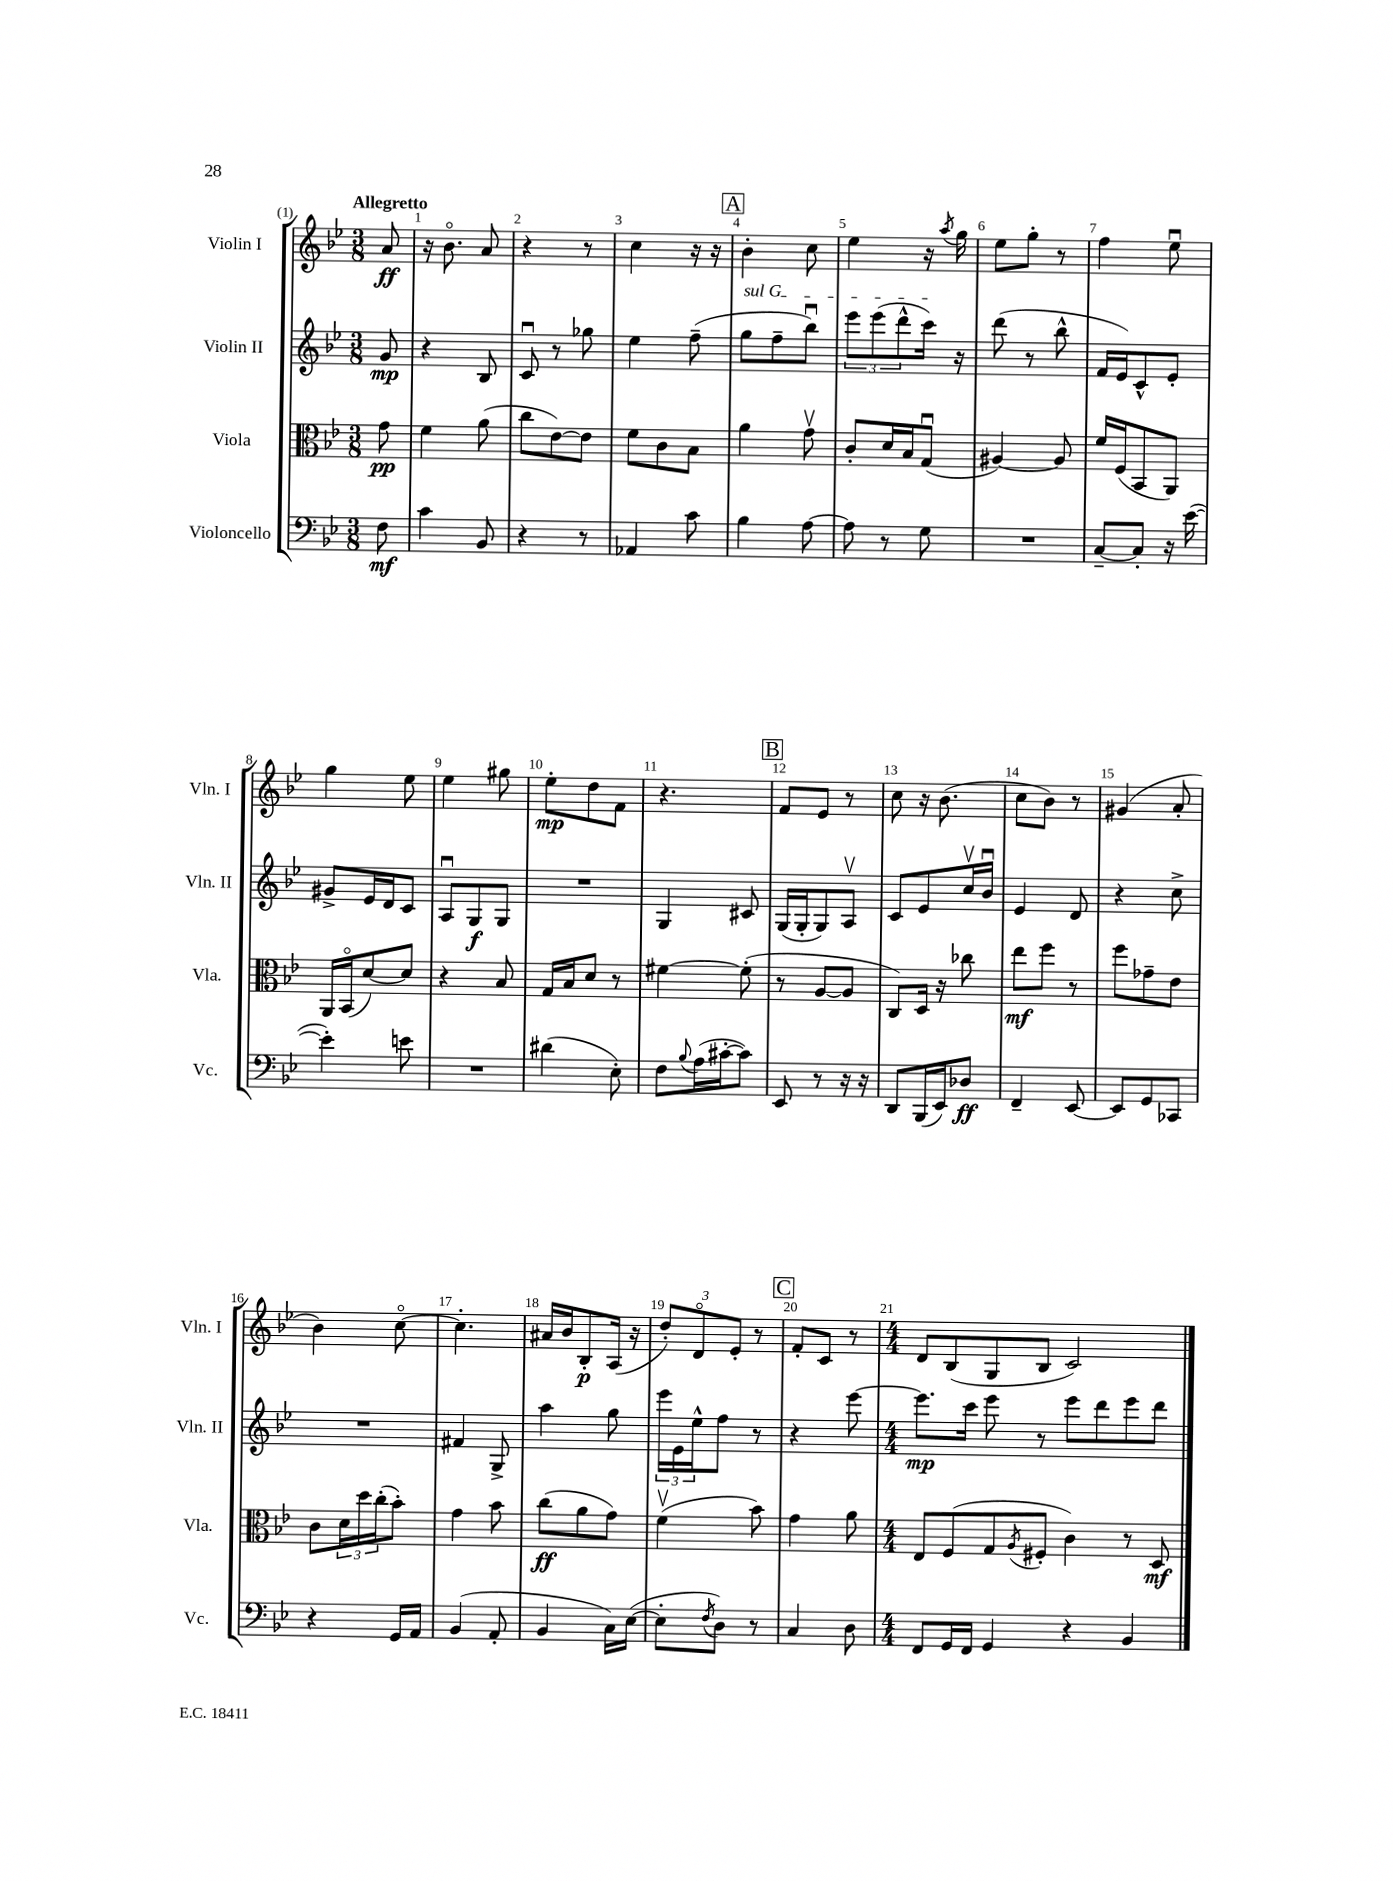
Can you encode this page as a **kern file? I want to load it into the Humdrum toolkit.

**kern	**kern	**kern	**kern
*staff4	*staff3	*staff2	*staff1
*clefF4	*clefC3	*clefG2	*clefG2
*k[b-e-]	*k[b-e-]	*k[b-e-]	*k[b-e-]
*M3/8	*M3/8	*M3/8	*M3/8
8F	8g	8g	8a
=	=	=	=
4c	4f	4r	16r
.	.	.	8.b-o
8BB-	(8a	8B-	8a
=	=	=	=
4r	8cc	8cu	4r
.	[8e-)	8r	.
8r	8e-]	8gg-	8r
=	=	=	=
4AA-	8f	4ee-	4cc
.	8c	.	.
8c	8B-	(8ff~	16r
.	.	.	16r
=	=	=	=
4B-	4a	8gg	4b-'
.	.	8ff~	.
[8A	8gv	8bb-u)	8cc
=	=	=	=
8A]	8c'	12eee-	4ee-
.	.	(12eee-	.
8r	16d	.	.
.	.	12ddd^^	.
.	16B-	.	.
8G	(8Gu	16ccc)	16r
.	.	.	8qaa
.	.	16r	16gg
=	=	=	=
4.r	[4A#)	(8ddd	8ee-
.	.	8r	8gg'
.	8A#]	8bb-^^	8r
=	=	=	=
[8C~	16f	16f	4ff
.	(16F	16e-)	.
8C']	8BB-	8c^^	.
16r	8AA)	8e-'	8ee-u
([16e-	.	.	.
=	=	=	=
4e-'])	16AA	8g#^	4gg
.	(16BB-o	.	.
.	[8d)	16e-	.
.	.	16d	.
8e	8d]	8c	8ee-
=	=	=	=
4.r	4r	8Au	4ee-
.	.	8G	.
.	8B-	8G	8gg#
=	=	=	=
(4d#	16G	4.r	8ee-'
.	16B-	.	.
.	8d	.	8dd
8E-')	8r	.	8f
=	=	=	=
8F	[4f#	4G	4.r
8qqB-	.	.	.
(16A	.	.	.
[16c#'	.	.	.
8c#])	(8f#']	8c#	.
=	=	=	=
8EE-	8r	(16G	8f
.	.	16G'	.
8r	[8A	8G)	8e-
16r	8A]	8Av	8r
16r	.	.	.
=	=	=	=
8DD	8C)	8c	8cc
(16BBB-	16D	8e-	16r
16EE-)	16r	.	(8.b-
8D-	8cc-	16ccv	.
.	.	16b-u	.
=	=	=	=
4FF~	8ee-	4e-	8cc
.	8ff	.	8b-)
[8EE-	8r	8d	8r
=	=	=	=
8EE-]	8ff	4r	(4g#
8GG	8g-~	.	.
8CC-	8e-	8cc^	8a'
=	=	=	=
4r	8c	4.r	4b-)
.	24d	.	.
.	24dd	.	.
.	(24cc'	.	.
16GG	8b-')	.	[8cco
16AA	.	.	.
=	=	=	=
(4BB-	4g	4f#	4.cc']
8AA'	8b-	8G^	.
=	=	=	=
4BB-	(8cc	4aa	16a#
.	.	.	16b-
.	8a	.	8B-'
16C)	8g)	8gg	(16A
([16E-	.	.	16r
=	=	=	=
8E-']	(4fv	24eee-	12dd')
.	.	24e-	.
.	.	24ee-^^	12do
8qF	.	.	.
8D)	.	8ff	.
.	.	.	12e-'
8r	8b-)	8r	8r
=	=	=	=
4C	4g	4r	8f'
.	.	.	8c
8D	8a	[8eee-	8r
=	=	=	=
*M4/4	*M4/4	*M4/4	*M4/4
8FF	8E-	8.eee-]	8d
16GG	(8F	.	(8B-
16FF	.	16ccc	.
4GG	8G	8eee-	8G
.	8qA	.	.
.	8F#'	8r	8B-
4r	4c)	8eee-	2c)
.	.	8ddd	.
4BB-	8r	8eee-	.
.	8D	8ddd	.
==	==	==	==
*-	*-	*-	*-
